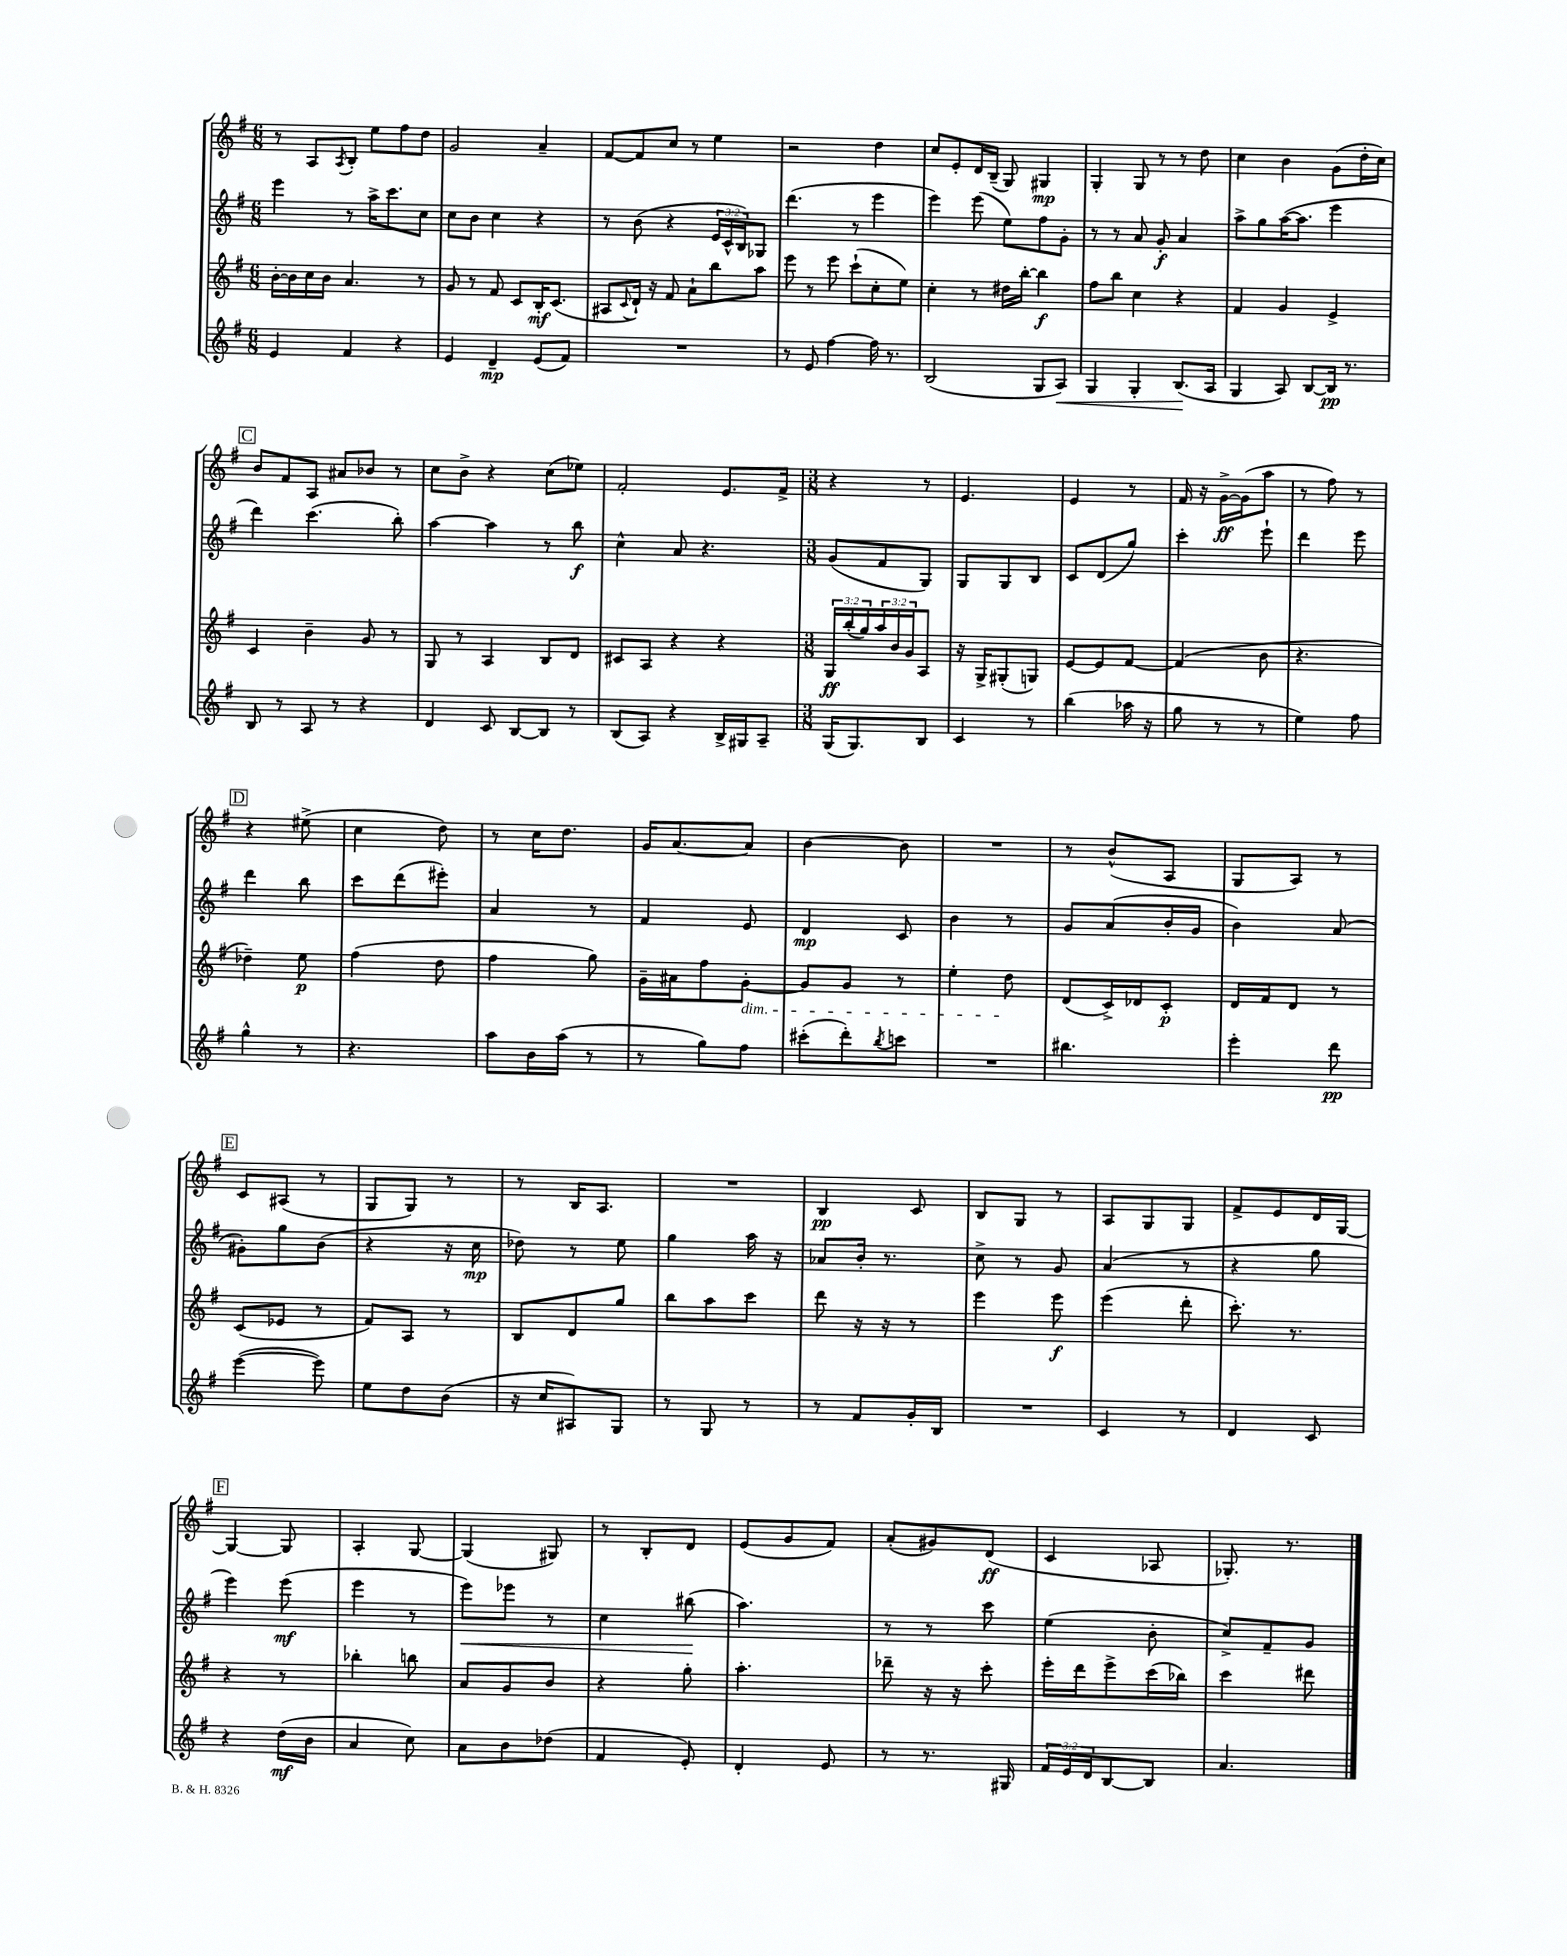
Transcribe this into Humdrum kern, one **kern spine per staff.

**kern	**dynam	**kern	**dynam	**kern	**dynam	**kern	**dynam
*part4	*part4	*part3	*part3	*part2	*part2	*part1	*part1
*staff4	*staff4	*staff3	*staff3	*staff2	*staff2	*staff1	*staff1
*clefG2	*	*clefG2	*	*clefG2	*	*clefG2	*
*k[f#]	*	*k[f#]	*	*k[f#]	*	*k[f#]	*
*M6/8	*	*M6/8	*	*M6/8	*	*M6/8	*
=27	=27	=27	=27	=27	=27	=27	=27
4e/	.	[16b'\LL	.	4eee\	.	8r	.
.	.	16b\]	.	.	.	.	.
.	.	16cc\	.	.	.	8A/L	.
.	.	16b\JJ	.	.	.	.	.
.	.	.	.	.	.	8qA/	.
4f#/	.	4.a/	.	8r	.	8B'/J	.
.	.	.	.	16aa^\KL	.	8ee\L	.
.	.	.	.	8.ccc\	.	.	.
4r	.	.	.	.	.	8ff#\	.
.	.	8r	.	8cc\J	.	8dd\J	.
=28	=28	=28	=28	=28	=28	=28	=28
4e/	.	8g/	.	8cc\L	.	2g/	.
.	.	8r	.	8b\J	.	.	.
4d~/	mp	8f#/	.	4cc\	.	.	.
.	.	8c/L	.	.	.	.	.
(8e/L	.	16B'/K	mf	4r	.	4a~/	.
.	.	(8.c/J	.	.	.	.	.
8f#/J)	.	.	.	.	.	.	.
=29	=29	=29	=29	=29	=29	=29	=29
2.r	.	8A#X/L	.	8r	.	[8f#/L	.
.	.	8qqc/	.	.	.	.	.
.	.	16d`/Jk)	.	(8b\	.	8f#/]	.
.	.	16r	.	.	.	.	.
.	.	8f#/	.	4r	.	8cc/J	.
.	.	8a`\L	.	.	.	8r	.
.	.	8bb\	.	24e/LL	.	4ee\	.
.	.	.	.	24c^^/	.	.	.
.	.	.	.	24B/J)	.	.	.
.	.	8aa\J	.	8G-X/J	.	.	.
=30	=30	=30	=30	=30	=30	=30	=30
8r	.	8eee\	.	(4.ddd\	.	2r	.
8e/	.	8r	.	.	.	.	.
[4ff#\	.	8eee\	.	.	.	.	.
.	.	(8ccc`\L	.	8r	.	.	.
16ff#\]	.	8cc'\	.	4eee\	.	4dd\	.
8.r	.	.	.	.	.	.	.
.	.	8ee\J)	.	.	.	.	.
=31	=31	=31	=31	=31	=31	=31	=31
(2B/	.	4cc'\	.	4eee\)	.	8cc/L	.
.	.	.	.	.	.	8e'/	.
.	.	8r	.	(8eee\	.	16d/L	.
.	.	.	.	.	.	(16B~/JJ	.
.	.	16dd#X\LL	.	8ee\L)	.	8G/)	.
.	.	[16bb'\JJ	.	.	.	.	.
8G/L	.	4bb\]	f	8ff#\	.	4G#X/	mp
!	!LO:HP:b	!	!	!	!	!	!
8A/J)	<	.	.	8g'\J	.	.	.
=32	=32	=32	=32	=32	=32	=32	=32
4G/	.	8ff#\L	.	8r	.	4G'/	.
.	.	8bb\J	.	8r	.	.	.
4G'/	.	4cc\	.	8a/	.	8G/	.
.	.	.	.	8g'/	f	8r	.
(8.B/L	.	4r	.	4a/	.	8r	.
.	.	.	.	.	.	8dd\	.
16A/Jk	[	.	.	.	.	.	.
=33	=33	=33	=33	=33	=33	=33	=33
4G/	.	4f#/	.	8aa^\L	.	4cc\	.
.	.	.	.	8gg\	.	.	.
8A/)	.	4g/	.	([16aa\K	.	4b\	.
.	.	.	.	8.aa\J]	.	.	.
[8B/L	.	.	.	.	.	.	.
16B/Jk]	pp	4e^/	.	4eee\	.	(8g\L	.
8.r	.	.	.	.	.	.	.
.	.	.	.	.	.	16dd'\L	.
.	.	.	.	.	.	16cc\JJ)	.
!!LO:LB:g=z
!!LO:REH:place=s1:t=C
=34	=34	=34	=34	=34	=34	=34	=34
8B/	.	4c/	.	4ddd\)	.	8b/L	.
8r	.	.	.	.	.	8f#/	.
8A/	.	4b~\	.	(4.ccc\	.	8A/J	.
8r	.	.	.	.	.	8a#X/L	.
4r	.	8g/	.	.	.	8b-X/J	.
.	.	8r	.	8bb'\)	.	8r	.
=35	=35	=35	=35	=35	=35	=35	=35
4d/	.	8G/	.	[4aa\	.	8cc\L	.
.	.	8r	.	.	.	8b^\J	.
8c/	.	4A/	.	4aa\]	.	4r	.
[8B/L	.	.	.	.	.	.	.
8B/J]	.	8B/L	.	8r	.	(8cc\L	.
8r	.	8d/J	.	8bb\	f	8ee-X\J)	.
=36	=36	=36	=36	=36	=36	=36	=36
(8B/L	.	8c#X/L	.	4cc^^\	.	2f#'/	.
8A/J)	.	8A/J	.	.	.	.	.
4r	.	4r	.	8a/	.	.	.
.	.	.	.	4.r	.	.	.
16B^/LL	.	4r	.	.	.	8.e/L	.
16G#X/J	.	.	.	.	.	.	.
8A~/J	.	.	.	.	.	.	.
.	.	.	.	.	.	16f#^/Jk	.
=37	=37	=37	=37	=37	=37	=37	=37
*M3/8	*	*M3/8	*	*M3/8	*	*M3/8	*
(16G/KL	.	24G/LL	ff	(8g/L	.	4r	.
.	.	(24bb'/	.	.	.	.	.
8.G/)	.	.	.	.	.	.	.
.	.	24gg/)	.	.	.	.	.
.	.	24aa/	.	8f#/	.	.	.
.	.	24b/	.	.	.	.	.
.	.	24g/J	.	.	.	.	.
8B/J	.	8A/J	.	8G/J)	.	8r	.
=38	=38	=38	=38	=38	=38	=38	=38
4c/	.	16r	.	8G/L	.	4.e/	.
.	.	16G^/KL	.	.	.	.	.
.	.	(8G#X'/	.	8G/	.	.	.
8r	.	8Gn/J)	.	8B/J	.	.	.
=39	=39	=39	=39	=39	=39	=39	=39
(4bb\	.	[8e/L	.	8c/L	.	4e/	.
.	.	8e/]	.	(8d/	.	.	.
16aa-X\	.	[8f#/J	.	8gg/J)	.	8r	.
16r	.	.	.	.	.	.	.
=40	=40	=40	=40	=40	=40	=40	=40
8gg\	.	(4f#/]	.	4ccc'\	.	16f#/	.
.	.	.	.	.	.	16r	.
8r	.	.	.	.	.	[16g^\LL	ff
.	.	.	.	.	.	(16g\J]	.
8r	.	8b\	.	8eee`\	.	8aa\J	.
=41	=41	=41	=41	=41	=41	=41	=41
4ee\)	.	4.r	.	4ddd\	.	8r	.
.	.	.	.	.	.	8ff#\)	.
8ff#\	.	.	.	8eee\	.	8r	.
!!LO:LB:g=z
!!LO:REH:place=s1:t=D
=42	=42	=42	=42	=42	=42	=42	=42
4gg^^\	.	4dd-X~\)	.	4ddd\	.	4r	.
8r	.	8ee\	p	8bb\	.	(8ee#X^\	.
=43	=43	=43	=43	=43	=43	=43	=43
4.r	.	(4ff#\	.	8ccc\L	.	4cc\	.
.	.	.	.	(8ddd\	.	.	.
.	.	8dd\	.	8eee#X'\J)	.	8dd\)	.
=44	=44	=44	=44	=44	=44	=44	=44
8aa\L	.	4ff#\	.	4a/	.	8r	.
16b\L	.	.	.	.	.	16cc\KL	.
(16aa\JJ	.	.	.	.	.	8.dd\J	.
8r	.	8gg\)	.	8r	.	.	.
=45	=45	=45	=45	=45	=45	=45	=45
8r	.	16g~\LL	.	4f#/	.	16g/KL	.
.	.	16a#X\J	.	.	.	[8.a/	.
8gg\L)	.	8ff#\	.	.	.	.	.
!	!	!LO:TX:b:i:t=dim.	!	!	!	!	!
8ff#\J	.	[8g'\J	.	8e/	.	8a/J]	.
=46	=46	=46	=46	=46	=46	=46	=46
(8ccc#X'\L	.	8g/L]	.	4d/	mp	[4b\	.
8ddd'\)	.	8g/J	.	.	.	.	.
8qbb/	.	.	.	.	.	.	.
8cccn\J	.	8r	.	8c/	.	8b\]	.
=47	=47	=47	=47	=47	=47	=47	=47
4.r	.	4ee'\	.	4b\	.	4.r	.
.	.	8dd\	.	8r	.	.	.
=48	=48	=48	=48	=48	=48	=48	=48
4.bb#X\	.	(8d/L	.	8g/L	.	8r	.
.	.	16c^/L)	.	(8a/	.	(8b^^/L	.
.	.	16d-X/J	.	.	.	.	.
.	.	8c'/J	p	16b'/L	.	8A/J	.
.	.	.	.	16g/JJ	.	.	.
=49	=49	=49	=49	=49	=49	=49	=49
4eee'\	.	16d/LL	.	4b\)	.	8G/L	.
.	.	16f#/J	.	.	.	.	.
.	.	8d/J	.	.	.	8A/J)	.
8ddd\	pp	8r	.	(8a/	.	8r	.
!!LO:LB:g=z
!!LO:REH:place=s1:t=E
=50	=50	=50	=50	=50	=50	=50	=50
([4eee\	.	(8c/L	.	8g#X'\L)	.	8c/L	.
.	.	8e-X/J	.	8gg\	.	(8A#X/J	.
8eee\])	.	8r	.	(8b\J	.	8r	.
=51	=51	=51	=51	=51	=51	=51	=51
8ee\L	.	8f#/L)	.	4r	.	8G/L	.
8dd\	.	8A/J	.	.	.	8G/J)	.
(8b\J	.	8r	.	16r	.	8r	.
.	.	.	.	16cc\	mp	.	.
=52	=52	=52	=52	=52	=52	=52	=52
16r	.	8B/L	.	8dd-X\)	.	8r	.
16cc/KL	.	.	.	.	.	.	.
8A#X/)	.	8d/	.	8r	.	16B/KL	.
.	.	.	.	.	.	8.A/J	.
8G/J	.	8gg/J	.	8ee\	.	.	.
=53	=53	=53	=53	=53	=53	=53	=53
8r	.	8bb\L	.	4gg\	.	4.r	.
8G/	.	8aa\	.	.	.	.	.
8r	.	8ccc\J	.	16aa\	.	.	.
.	.	.	.	16r	.	.	.
=54	=54	=54	=54	=54	=54	=54	=54
8r	.	8ddd\	.	8a-X/L	.	4B/	pp
8f#/L	.	16r	.	16b'/Jk	.	.	.
.	.	16r	.	8.r	.	.	.
16g'/L	.	8r	.	.	.	8c/	.
16B/JJ	.	.	.	.	.	.	.
=55	=55	=55	=55	=55	=55	=55	=55
4.r	.	4eee\	.	8cc^\	.	8B/L	.
.	.	.	.	8r	.	8G/J	.
.	.	8eee\	f	8g/	.	8r	.
=56	=56	=56	=56	=56	=56	=56	=56
4c/	.	(4eee\	.	(4a/	.	8A/L	.
.	.	.	.	.	.	8G/	.
8r	.	8ddd'\	.	8r	.	8G/J	.
=57	=57	=57	=57	=57	=57	=57	=57
4d/	.	8.ccc'\)	.	4r	.	8f#^/L	.
.	.	.	.	.	.	8e/	.
.	.	8.r	.	.	.	.	.
8c/	.	.	.	8gg\	.	16d/L	.
.	.	.	.	.	.	[16G/JJ	.
!!LO:LB:g=z
!!LO:REH:place=s1:t=F
=58	=58	=58	=58	=58	=58	=58	=58
4r	.	4r	.	4eee\)	.	4G/_	.
(16dd\LL	mf	8r	.	(8eee\	mf	8G/]	.
16b\JJ	.	.	.	.	.	.	.
=59	=59	=59	=59	=59	=59	=59	=59
4a/	.	4bb-X'\	.	4eee\	.	4A'/	.
8cc\)	.	8bbn\	.	8r	.	[8G/	.
=60	=60	=60	=60	=60	=60	=60	=60
!	!	!	!	!	!LO:HP:b	!	!
8a\L	.	8a/L	.	8eee\L)	<	(4G/]	.
8b\	.	8g/	.	8eee-X\J	.	.	.
(8dd-X\J	.	8b/J	.	8r	.	8G#X/)	.
=61	=61	=61	=61	=61	=61	=61	=61
4f#/	.	4r	.	4cc\	.	8r	.
.	.	.	.	.	.	8B'/L	.
8e'/)	.	8gg'\	.	(8bb#X\	.	8d/J	.
.	.	.	.	.	[	.	.
=62	=62	=62	=62	=62	=62	=62	=62
4d'/	.	4.aa'\	.	4.aa\)	.	(8e/L	.
.	.	.	.	.	.	8g/	.
8e/	.	.	.	.	.	8f#/J)	.
=63	=63	=63	=63	=63	=63	=63	=63
8r	.	8ddd-X~\	.	8r	.	(8a'/L	.
8.r	.	16r	.	8r	.	8g#X/)	.
.	.	16r	.	.	.	.	.
.	.	8ccc'\	.	8ccc\	.	(8d/J	ff
16G#X/	.	.	.	.	.	.	.
=64	=64	=64	=64	=64	=64	=64	=64
24f#/LL	.	16eee'\LL	.	(4ee\	.	4c/	.
24e/	.	.	.	.	.	.	.
.	.	16ddd\J	.	.	.	.	.
24d/J	.	.	.	.	.	.	.
[8B/	.	8eee^\	.	.	.	.	.
8B/J]	.	(16ccc\L	.	8b'\	.	8A-X/	.
.	.	16bb-X\JJ)	.	.	.	.	.
=65	=65	=65	=65	=65	=65	=65	=65
4.a/	.	4ccc\	.	8cc^/L)	.	8.G-X'/)	.
.	.	.	.	8f#~/	.	.	.
.	.	.	.	.	.	8.r	.
.	.	8ddd#X\	.	8g/J	.	.	.
==	==	==	==	==	==	==	==
*-	*-	*-	*-	*-	*-	*-	*-
